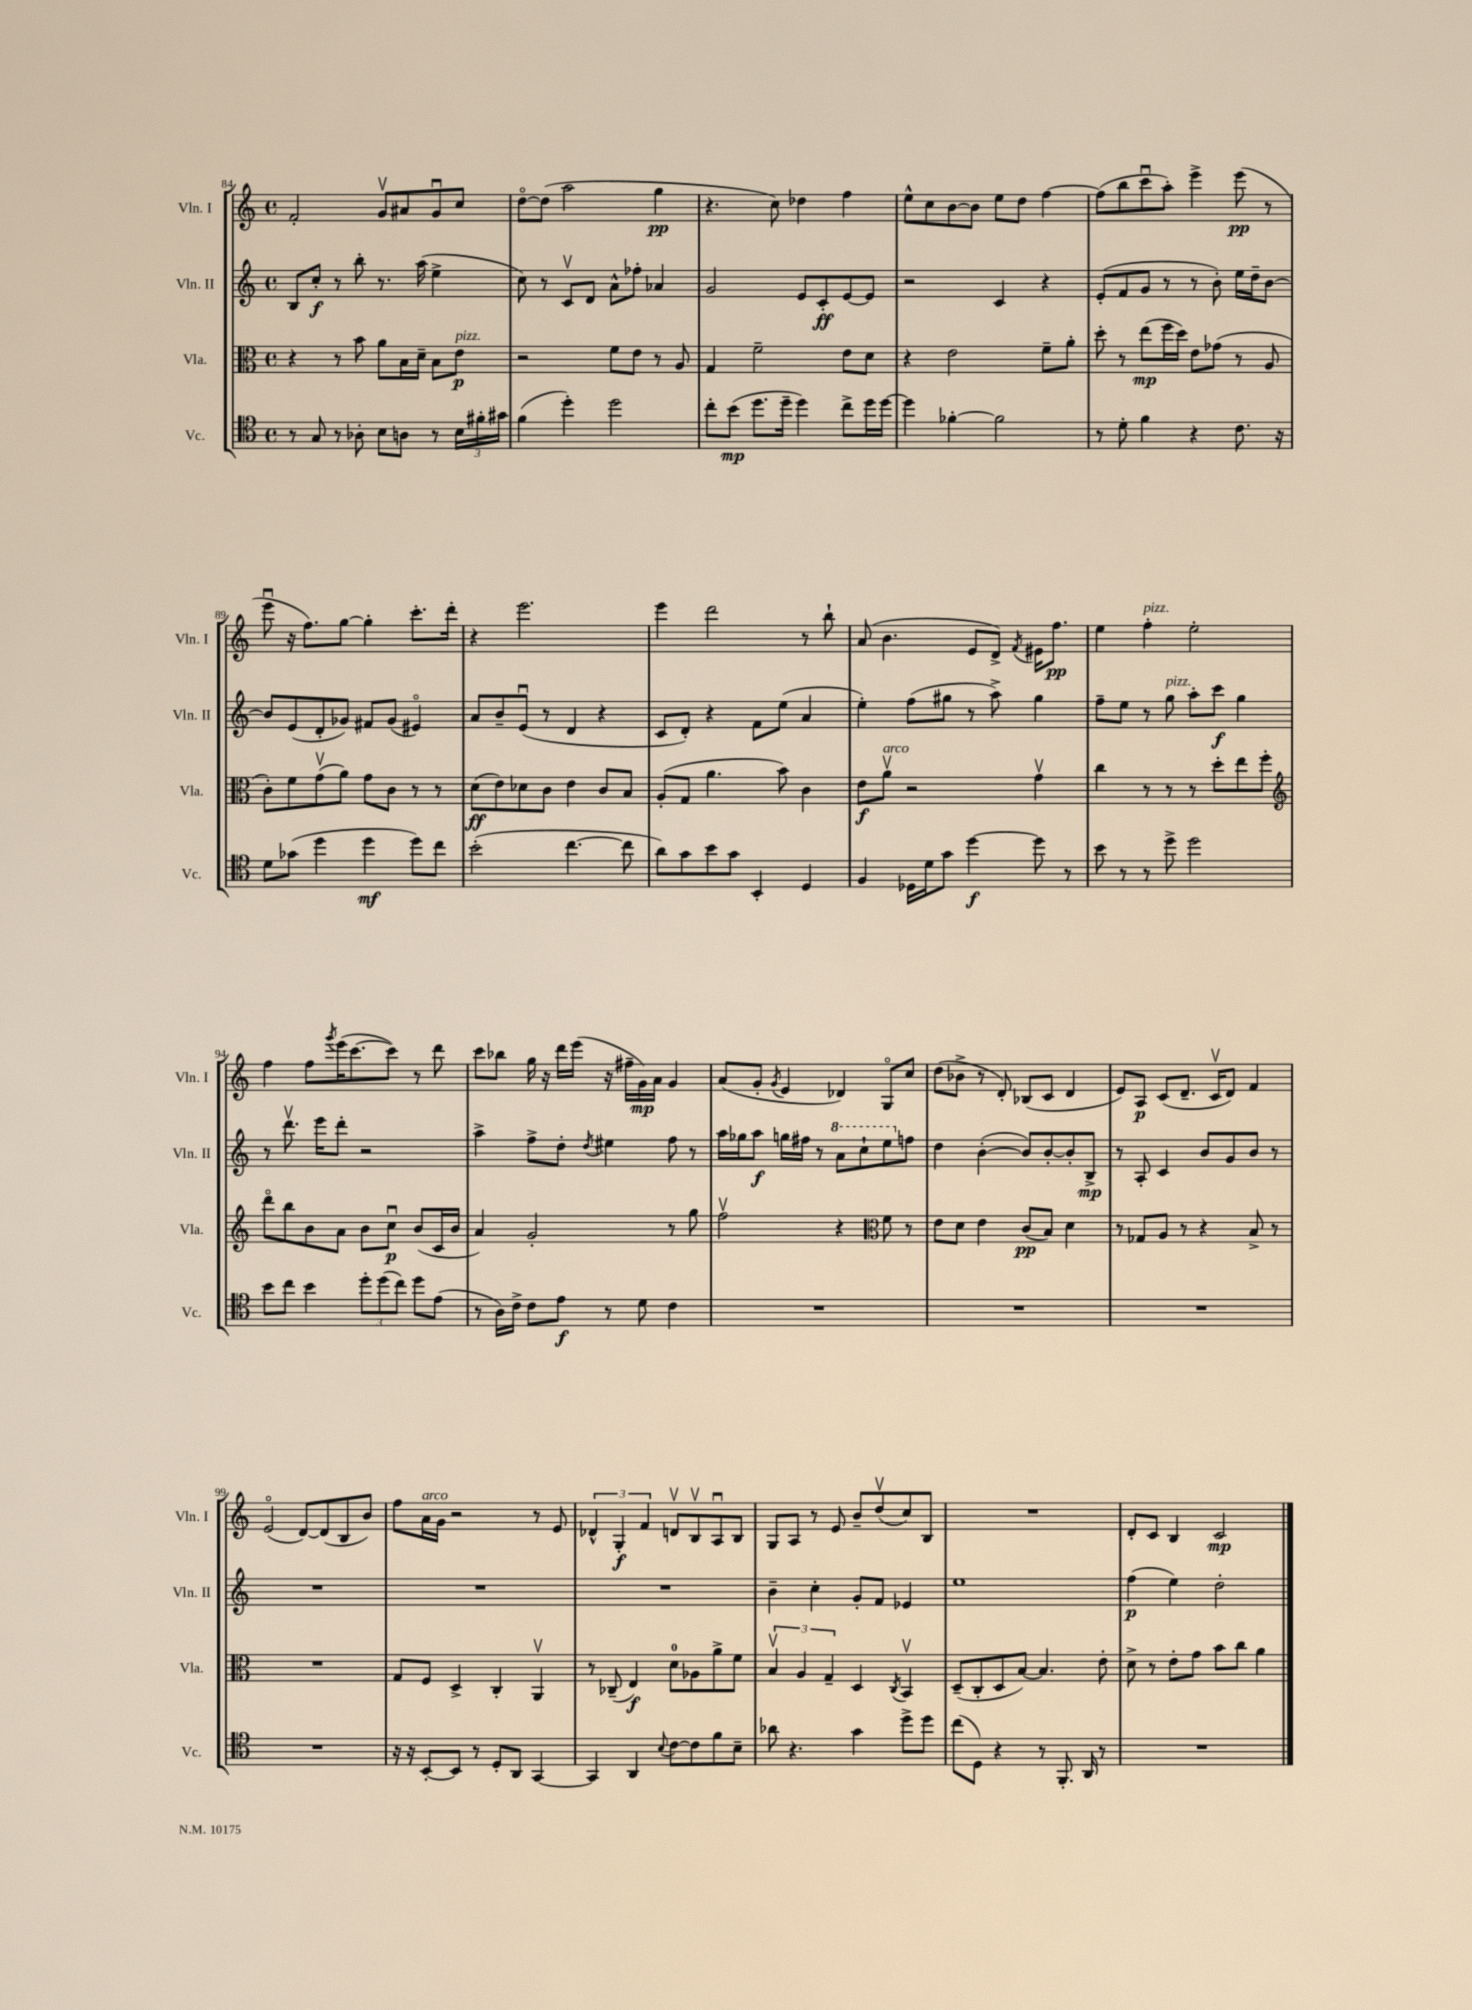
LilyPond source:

<<
\new StaffGroup <<
\new Staff = "s0" \with { instrumentName = "Vln. I" shortInstrumentName = "Vln. I" } {
    \clef treble \key c \major \defaultTimeSignature \time 4/4
    f'2-. g'8\upbow ais'8 g'8\downbow c''8 |
    d''8~\flageolet d''8( a''2 g''4\pp |
    r4. c''8) des''4 f''4 |
    e''8-^ c''8 b'8~ b'8 e''8 d''8 f''4~ |
    f''8( b''8 c'''8\downbow a''8-.) e'''4-> e'''8\pp( r8 |
    e'''8\downbow r16 f''8.) g''8~ g''4-. c'''8.-. d'''16-. |
    r4 e'''2. |
    e'''4 d'''2 r8 b''8-! |
    a'8( b'4. e'8 d'8->) \acciaccatura { f'8 } eis'16 f''8.\pp |
    e''4 f''4-.^\markup { \italic "pizz." } e''2-. |
    f''4 f''8 \acciaccatura { g'''8 } e'''16( c'''8.~ c'''8) r8 d'''8 |
    c'''8 bes''8 g''16 r16 d'''16 e'''16( r16 fis''16-- g'16\mp) a'16 g'4 |
    a'8( g'8-. \acciaccatura { g'8 } e'4 des'4) g8\flageolet c''8 |
    d''8( bes'8-> r8 d'8-.) bes8( c'8 d'4 |
    e'8) a8\p c'8( d'8.-- c'16\upbow d'8) f'4 |
    e'2\flageolet( d'8~) d'8( b8 b'8) |
    f''8 a'16^\markup { \italic "arco" } g'16 r2 r8 e'8 |
    \tuplet 3/2 { des'4-^ g4-.\f f'4 } d'8\upbow b8\upbow a8\downbow b8 |
    g8 a8 r8 e'8 b'8-- d''8\upbow( c''8) b8 |
    R1 |
    d'8-. c'8 b4 c'2\mp \bar "|." |
}
\new Staff = "s1" \with { instrumentName = "Vln. II" shortInstrumentName = "Vln. II" } {
    \clef treble \key c \major \defaultTimeSignature \time 4/4
    b8 c''8-.\f r8 b''8-. r8. a''16( e''4-> |
    c''8) r8 c'8\upbow d'8 a'8-^ fes''8-. aes'4 |
    g'2 e'8 c'8-.\ff e'8~ e'8 |
    r2 c'4 r4 |
    e'8-.( f'8 g'8 r8 r8 b'8-.) e''16 d''16-- b'8~ |
    b'8 e'8( d'8-. ges'8) fis'8 ges'8( eis'4\flageolet) |
    a'8 b'8-- e'8\downbow( r8 d'4 r4 |
    c'8 d'8-.) r4 f'8 e''8( a'4 |
    e''4-.) f''8( gis''8 r8 a''8->) gis''4 |
    f''8-- e''8 r8 g''8^\markup { \italic "pizz." } a''8-. c'''8\f g''4 |
    r8 d'''8.\upbow e'''16 d'''8-. r2 |
    a''4-> f''8-> d''8-. \acciaccatura { d''8 } eis''4 f''8 r8 |
    a''16 ges''16 a''8\f g''16 fis''16 r8 \ottava #1 a''8 c'''8-! e'''8 \ottava #0 f''8 |
    d''4 b'4~-.( b'8) b'8~-. b'8-. b8->\mp |
    r8 a8-. c'4 b'8 g'8 b'8 r8 |
    R1 |
    R1 |
    R1 |
    b'4-- c''4-. g'8-. f'8 ees'4 |
    e''1 |
    f''4\p( e''4) d''2-. \bar "|." |
}
\new Staff = "s2" \with { instrumentName = "Vla." shortInstrumentName = "Vla." } {
    \clef alto \key c \major \defaultTimeSignature \time 4/4
    r4 r8 b'8 a'8 b16 d'16-- b8 e'8\p^\markup { \italic "pizz." } |
    r2 f'8 e'8 r8 a8 |
    g4 f'2-- e'8 d'8 |
    r4 e'2 f'8-- a'8-. |
    d''8-. r8 e''8\mp( f''16 d''16) e'8 ges'8( r8 a8 |
    c'8-.) f'8 g'8\upbow( a'8) g'8 c'8 r8 r8 |
    d'8\ff( e'8) des'8 c'8 e'4 c'8 b8 |
    a8-.( g8 a'4. b'8) c'4 |
    e'8\f a'8\upbow^\markup { \italic "arco" } r2 g'4\upbow |
    c''4 r8 r8 r8 d''8-. e''8 f''8-. |
    \clef treble d'''8\flageolet b''8 b'8 a'8 b'8 c''8\downbow\p b'8( c'16 b'16 |
    a'4) g'2-. r8 g''8 |
    f''2\upbow r4 \clef alto f'8 r8 |
    e'8 d'8 e'4 c'8\pp( b8) d'4 |
    r8 ges8 a8 r8 r4 b8-> r8 |
    R1 |
    g8 f8 d4-> c4-. a,4\upbow |
    r8 ces8--( e4\f) d'8-0 aes8 a'8-> f'8 |
    \tuplet 3/2 { b4\upbow a4 g4-- } d4 \acciaccatura { c8 } b,4\upbow |
    d8--( c8-. d8 b8~) b4. e'8-. |
    d'8-> r8 e'8-. g'8 b'8 c''8 a'4 \bar "|." |
}
\new Staff = "s3" \with { instrumentName = "Vc." shortInstrumentName = "Vc." } {
    \clef tenor \key c \major \defaultTimeSignature \time 4/4
    r8 g8 r8 aes8-. b8 a8 r8 \tuplet 3/2 { b16 fis'16-. gis'16 } |
    f'4( d''4-.) d''2 |
    c''8-. b'8\mp( d''8. d''16-- d''4) c''8-> d''16 d''16~ |
    d''4 fes'4~-. fes'2 |
    r8 d'8-. f'4 r4 c'8. r16 |
    d'8 ges'8( d''4 d''4\mf d''8) c''8 |
    b'2-.( c''4.~ c''8 |
    a'8) g'8 b'8 g'8 b,4-. d4 |
    f4 des16 d'16 g'8 d''4~\f d''8 r8 |
    b'8 r8 r8 d''8-> d''2 |
    b'8 c''8 b'4 \tuplet 3/2 { d''8-. d''8( c''8) } d''8 e'8( |
    r8 a16) c'16-> c'8 e'8\f r8 d'8 c'4 |
    R1 |
    R1 |
    R1 |
    R1 |
    r16 r16 b,8~-. b,8 r8 d8-. a,8 g,4~ |
    g,4 a,4 \appoggiatura { b8 } c'8~ c'8 f'8 b8-- |
    aes'8 r4. g'4 d''8-> d''8 |
    c''8( d8) r4 r8 f,8.-. a,16 r8 |
    R1 \bar "|." |
}
>>
>>
\layout { \context { \Score currentBarNumber = #84 } }
